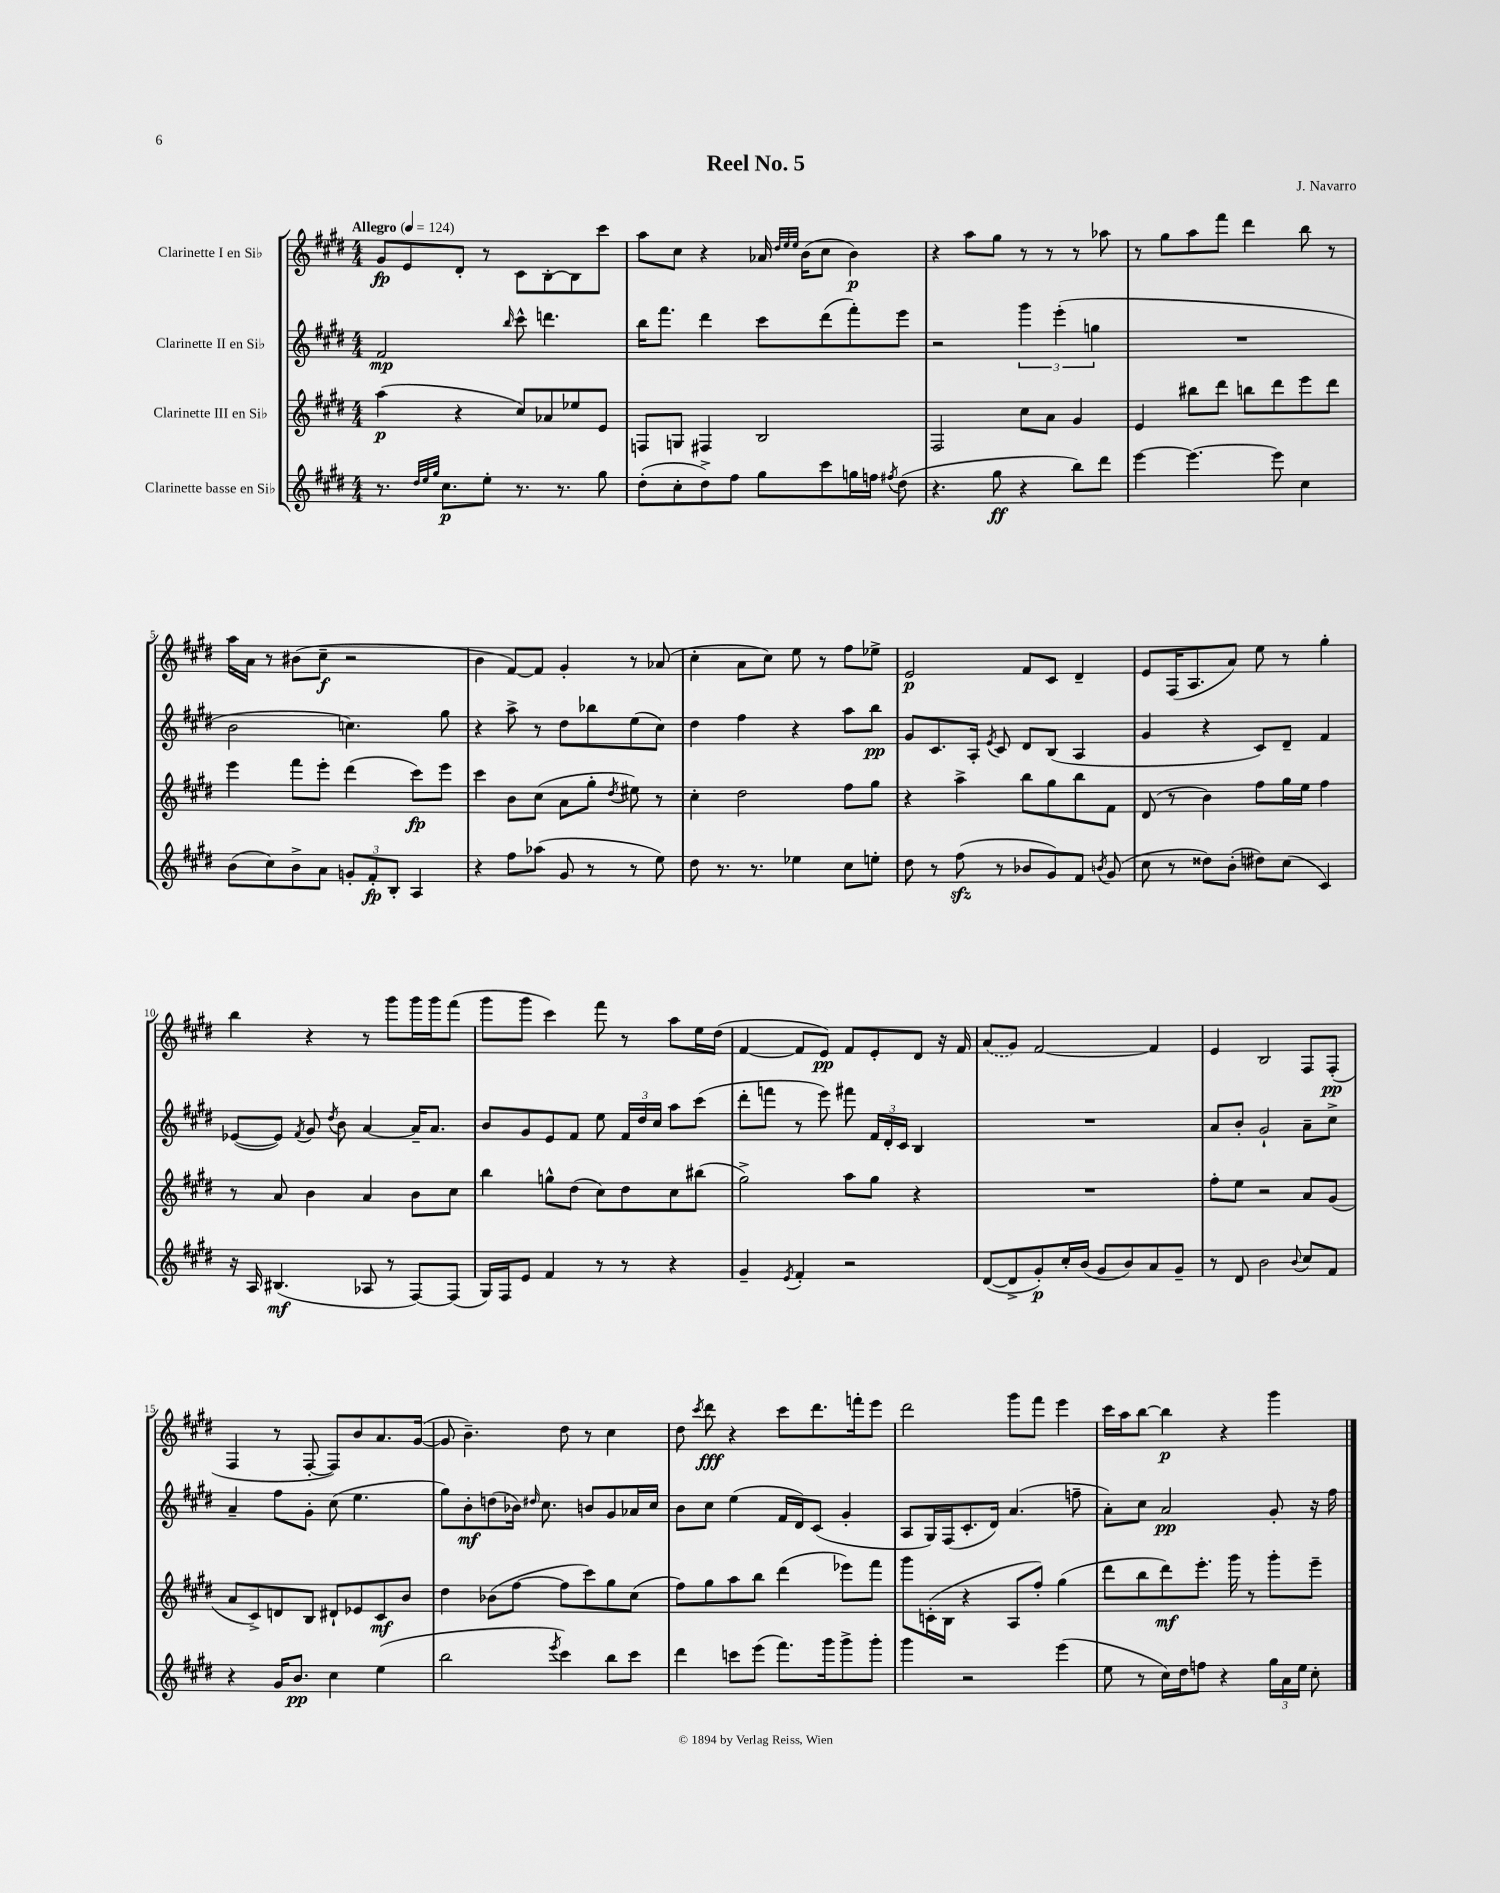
\header { title = "Reel No. 5" composer = "J. Navarro" }
<<
\new StaffGroup <<
\new Staff = "s0" \with { instrumentName = "Clarinette I en Sib" } {
    \clef treble \key e \major \numericTimeSignature \time 4/4 \tempo "Allegro" 4 = 124
    \autoBeamOff gis'8[\fp e'8 dis'8]-. r8 cis'8[ b8~-. b8 cis'''8] |
    a''8[ cis''8] r4 aes'16 \grace { dis''32[ e''32 e''32] } b'16[( cis''8] b'4\p) |
    r4 a''8[ gis''8] r8 r8 r8 aes''8 |
    r8 gis''8[ a''8 fis'''8] dis'''4 b''8 r8 |
    a''16[ a'16] r8 bis'8[( cis''8]--\f r2 |
    b'4 fis'8[~) fis'8] gis'4-. r8 aes'8( |
    cis''4-. a'8[ cis''8]) e''8 r8 fis''8[ ees''8]-> |
    e'2\p fis'8[ cis'8] dis'4-- |
    e'8[ fis16( a8. a'8]) e''8 r8 gis''4-. |
    b''4 r4 r8 gis'''8[ gis'''16 gis'''16 fis'''8]( |
    gis'''8[ gis'''8] cis'''4) fis'''8 r8 a''8[ e''16 dis''16]( |
    fis'4~ fis'8[ e'8]\pp) fis'8[ e'8-. dis'8] r16 fis'16 |
    \once \slurDashed a'8[( gis'8]) fis'2~ fis'4 |
    e'4 b2 fis8[ fis8]-.\pp( |
    fis4 r8 fis8~-. fis8[) b'8 a'8. gis'16]~( |
    gis'8 b'4.--) dis''8 r8 cis''4 |
    dis''8 \acciaccatura { cis'''8 } dis'''8\fff r4 cis'''8[ dis'''8. f'''16-. e'''8] |
    dis'''2 gis'''8[ fis'''8] e'''4 |
    cis'''16[ a''16 b''8]~ b''4\p r4 gis'''4 \bar "|." |
}
\new Staff = "s1" \with { instrumentName = "Clarinette II en Sib" } {
    \clef treble \key e \major \numericTimeSignature \time 4/4
    \autoBeamOff fis'2\mp \grace { b''16 } cis'''8-^ d'''4. |
    b''16[ fis'''8.] dis'''4 cis'''8[ dis'''8( fis'''8-.) e'''8] |
    r2 \tuplet 3/2 { gis'''4 e'''4-.( g''4 } |
    R1 |
    b'2 c''4.) gis''8 |
    r4 a''8-> r8 dis''8[ bes''8 e''8( cis''8]) |
    dis''4 fis''4 r4 a''8[ b''8]\pp |
    gis'8[ cis'8. a16]-. \acciaccatura { e'8 } cis'8 dis'8[ b8]( a4 |
    gis'4 r4 cis'8[) dis'8]-- fis'4 |
    ees'8[~( ees'8]) \acciaccatura { fis'8 } gis'8 \acciaccatura { dis''8 } b'8 a'4~ a'16[-- a'8.] |
    b'8[ gis'8 e'8 fis'8] e''8 \tuplet 3/2 { fis'16[ dis''16 cis''16] } a''8[ cis'''8]( |
    dis'''8[-. f'''8] r8 e'''8) fis'''8 \tuplet 3/2 { fis'16[ dis'16-. cis'16] } b4 |
    R1 |
    a'8[ b'8]-. gis'2-! a'8[-- cis''8]-> |
    a'4-- fis''8[ gis'8]-. cis''8( e''4. |
    gis''8[) b'8-.\mf d''8( bes'16]) \grace { dis''16 } cis''8. b'8[ gis'8 aes'16 cis''16] |
    b'8[ cis''8] e''4( fis'16[ dis'16) cis'8]( gis'4-. |
    a8[ gis16) fis16( cis'8.-. dis'16]) a'4.( f''8-- |
    a'8[-.) cis''8] a'2\pp gis'8-. r16 fis''16 \bar "|." |
}
\new Staff = "s2" \with { instrumentName = "Clarinette III en Sib" } {
    \clef treble \key e \major \numericTimeSignature \time 4/4
    \autoBeamOff a''4\p( r4 cis''8[) aes'8 ees''8 e'8] |
    f8[ g8] fis4 b2 |
    fis2 cis''8[ a'8] gis'4 |
    e'4 bis''8[ dis'''8] b''8[ dis'''8 e'''8 dis'''8] |
    e'''4 fis'''8[ e'''8]-. dis'''4( cis'''8[\fp) e'''8] |
    cis'''4 b'8[ cis''8]( a'8[ gis''8]-. \acciaccatura { dis''8 } eis''8) r8 |
    cis''4-. dis''2 fis''8[ gis''8] |
    r4 a''4-> b''8[ gis''8 b''8 fis'8] |
    dis'8( r8 b'4) fis''8[ gis''16 e''16] fis''4 |
    r8 a'8 b'4 a'4 b'8[ cis''8] |
    b''4 g''8[-^ dis''8]( cis''8[) dis''8 cis''8 bis''8]( |
    gis''2->) a''8[ gis''8] r4 |
    R1 |
    fis''8[-. e''8] r2 a'8[ gis'8]( |
    a'8[ cis'8->) d'8 b8] dis'8[-! ees'8 cis'8\mf b'8] |
    dis''4 bes'8[( fis''8]~ fis''8[ cis'''8) gis''8 cis''8]( |
    fis''8[) gis''8 a''8 b''8] dis'''4( ees'''8[) fis'''8] |
    gis'''8[ c'16-.( b16] r4 a8[ fis''8]-.) gis''4( |
    dis'''8[ b''8 dis'''8\mf) e'''8.]-. gis'''16 r8 gis'''8[-. e'''8]-- \bar "|." |
}
\new Staff = "s3" \with { instrumentName = "Clarinette basse en Sib" } {
    \clef treble \key e \major \numericTimeSignature \time 4/4
    \autoBeamOff r8. \grace { dis''32[ e''32 gis''32] } cis''8.[\p e''8]-. r8. r8. gis''8 |
    dis''8[-.( cis''8-. dis''8->) fis''8] gis''8[ cis'''8 g''16 f''16] \acciaccatura { fis''8 } dis''8( |
    r4. gis''8\ff r4 b''8[) dis'''8] |
    e'''4~ e'''4.~ e'''8 cis''4 |
    b'8[( cis''8) b'8-> a'8] \tuplet 3/2 { g'8[-. fis'8-.\fp b8]-. } a4 |
    r4 fis''8[ aes''8]( gis'8 r8 r8 e''8) |
    dis''8 r8. r8. ees''4 cis''8[ e''8]-. |
    dis''8 r8 fis''8\sfz( r8 bes'8[ gis'8) fis'8] \acciaccatura { b'8 } gis'8( |
    cis''8 r8 disis''8[) b'8]-.( dis''8[) cis''8]( cis'4) |
    r16 a16 bis4.\mf( aes8 r8 fis8[~) fis8]( |
    gis16[) fis16 e'8] fis'4 r8 r8 r4 |
    gis'4-- \acciaccatura { e'8 } fis'4-. r2 |
    dis'8[~( dis'8-> gis'8-.\p) cis''16-. b'16]( gis'8[ b'8) a'8 gis'8]-- |
    r8 dis'8 b'2 \appoggiatura { b'8 } cis''8[ fis'8] |
    r4 gis'16[ b'8.]\pp cis''4 e''4( |
    b''2 \acciaccatura { e'''8 } cis'''4) b''8[ cis'''8] |
    dis'''4 c'''8[ e'''8]( fis'''8.[) gis'''16 gis'''8-> gis'''8]-. |
    gis'''4 r2 e'''4( |
    e''8 r8 cis''16[) dis''16 f''8] r4 \tuplet 3/2 { gis''16[ a'16 e''16] } cis''8-. \bar "|." |
}
>>
>>
